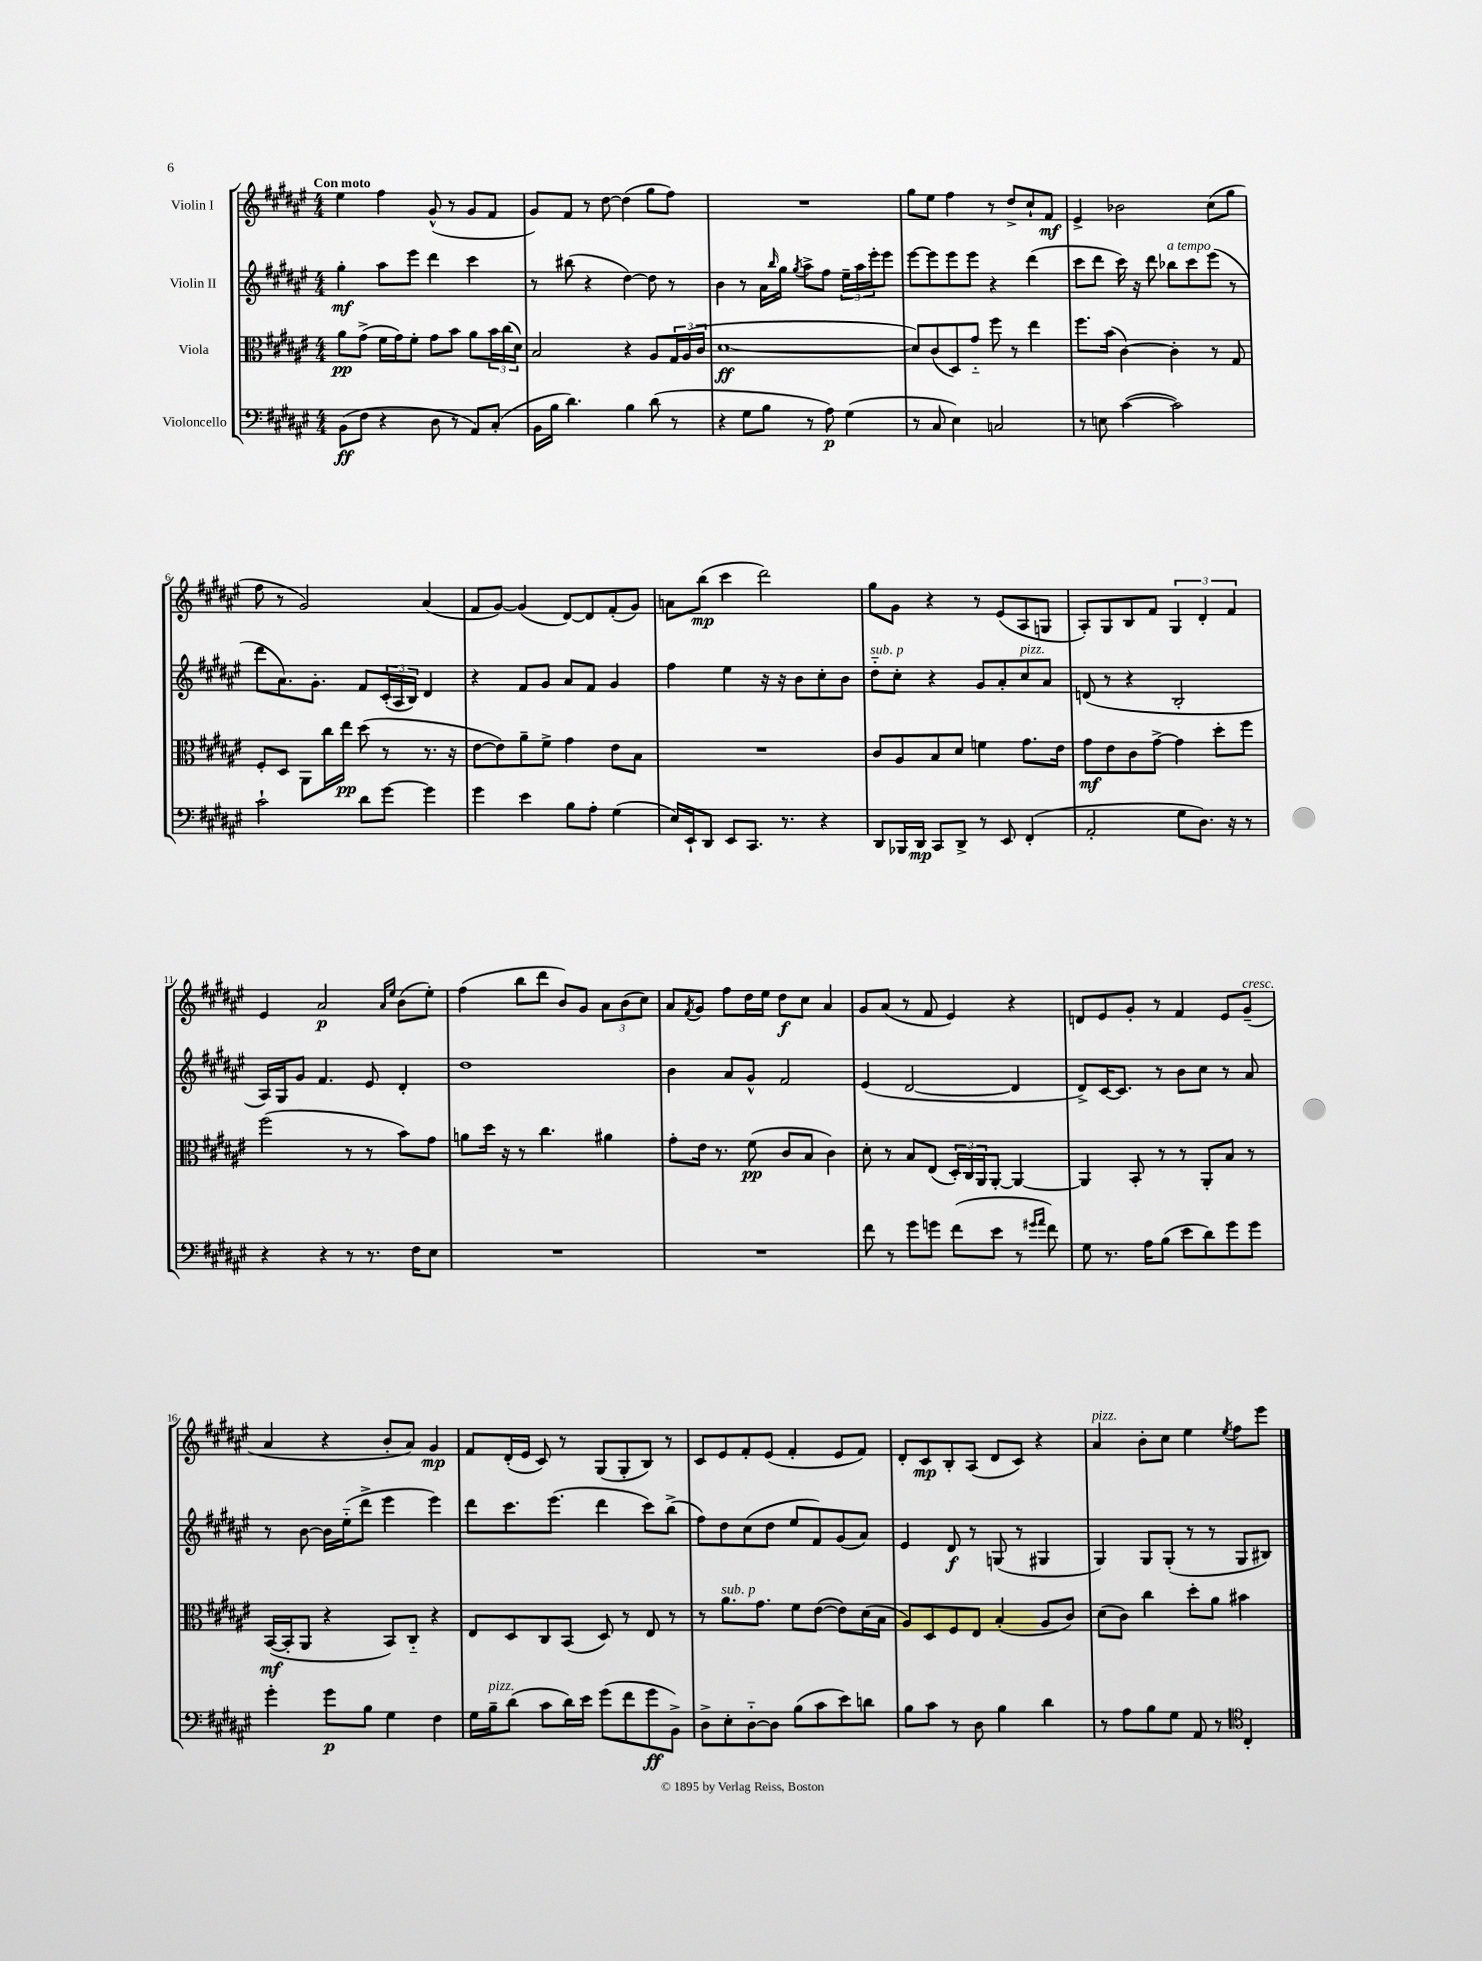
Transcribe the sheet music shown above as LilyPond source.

<<
\new StaffGroup <<
\new Staff = "s0" \with { instrumentName = "Violin I" } {
    \clef treble \key fis \major \numericTimeSignature \time 4/4 \tempo "Con moto"
    eis''4 fis''4 gis'8-^( r8 gis'8 fis'8 |
    gis'8) fis'8 r8 dis''8~ dis''4( gis''8 fis''8) |
    R1 |
    gis''8 eis''8 fis''4 r8 dis''8-> cis''8-! fis'8\mf |
    eis'4-> bes'2 cis''8( gis''8 |
    fis''8 r8 gis'2) ais'4( |
    fis'8 gis'8~) gis'4( dis'8~) dis'8 fis'8-.( gis'8) |
    a'8 b''8\mp( cis'''4 dis'''2) |
    gis''8 gis'8 r4 r8 eis'8( ais8 g8 |
    ais8-.) gis8 b8 fis'8 \tuplet 3/2 { gis4 dis'4-. fis'4 } |
    eis'4 ais'2\p \grace { ais'16 eis''16 } b'8( eis''8-.) |
    fis''4( b''8 dis'''8 b'8) gis'8 \tuplet 3/2 { ais'8 b'8( cis''8) } |
    ais'8 \acciaccatura { fis'8 } gis'8 fis''8 dis''16 eis''16 dis''8\f cis''8 ais'4 |
    gis'8 ais'8( r8 fis'8 eis'4) r4 |
    d'8 eis'8 gis'8-. r8 fis'4 eis'8 gis'8--^\markup { \italic "cresc." }( |
    ais'4 r4 b'8-. ais'8) gis'4\mp |
    fis'8 dis'16-.( eis'16 cis'8) r8 gis8( gis8-. b8) r8 |
    cis'8 eis'8 fis'8-. eis'8( fis'4-. eis'8 fis'8) |
    dis'8-. cis'8\mp b8-. ais8( dis'8 cis'8) r4 |
    ais'4^\markup { \italic "pizz." } b'8-. cis''8 eis''4 \acciaccatura { eis''8 } fis''8 eis'''8 \bar "|." |
}
\new Staff = "s1" \with { instrumentName = "Violin II" } {
    \clef treble \key fis \major \numericTimeSignature \time 4/4
    gis''4-.\mf ais''8 eis'''8 dis'''4 cis'''4 |
    r8 bis''8( r4 dis''4~) dis''8 r8 |
    b'4 r8 ais'16 \grace { b''16 } gis''16 \acciaccatura { gis''8 } ais''8-> fis''8 \tuplet 3/2 { eis''16-- ais''16 eis'''16-. } eis'''8 |
    eis'''8~ eis'''8 eis'''8 eis'''8 r4 dis'''4( |
    cis'''8 dis'''8 cis'''16) r16 dis'''8 bes''8^\markup { \italic "a tempo" } cis'''8 eis'''8( r8 |
    dis'''8 ais'8.) gis'8.-. fis'8 \tuplet 3/2 { cis'16-.( ais16 b16) } dis'4 |
    r4 fis'8 gis'8 ais'8 fis'8 gis'4 |
    fis''4 eis''4 r16 r16 b'8 cis''8-. b'8 |
    dis''8-_^\markup { \italic "sub. p" } cis''8-. r4 gis'8 ais'8-. cis''8^\markup { \italic "pizz." } ais'8 |
    d'8( r8 r4 b2-. |
    ais16) gis16 gis'8 fis'4. eis'8 dis'4-. |
    dis''1 |
    b'4 ais'8 gis'8-^ fis'2 |
    eis'4( dis'2~ dis'4 |
    dis'8->) cis'16~ cis'8. r8 b'8 cis''8 r8 ais'8 |
    r8 b'8~ b'16 eis''16-_( dis'''8-> eis'''4 eis'''4) |
    dis'''8 cis'''8. eis'''8.( dis'''4 cis'''8) b''8->( |
    fis''8) dis''8 cis''8( dis''8 eis''8 fis'8) gis'8( ais'8) |
    eis'4 dis'8\f r8 g8( r8 gis4 |
    gis4) gis8 gis8-.( r8 r8 gis8 bis8) \bar "|." |
}
\new Staff = "s2" \with { instrumentName = "Viola" } {
    \clef alto \key fis \major \numericTimeSignature \time 4/4
    ais'8\pp gis'8->( fis'16 gis'16) fis'8-. gis'8 b'8 ais'8 \tuplet 3/2 { b'16 cis''16( dis'16) } |
    b2 r4 ais8 \tuplet 3/2 { gis16 ais16( cis'16 } |
    dis'1~\ff |
    dis'8) cis'8( dis8) gis'8-_ fis''8 r8 eis''4 |
    fis''8. b'16( cis'4~) cis'4-. r8 gis8 |
    fis8-. dis8 ais,8 cis''16 eis''16\pp dis''8( r8 r8. r16 |
    eis'8~ eis'8) ais'8-- fis'8-> gis'4 eis'8 b8 |
    R1 |
    cis'8 ais8 b8 dis'8 f'4 gis'8. eis'16 |
    gis'8\mf eis'8 cis'8 gis'8~-> gis'4 dis''8-. fis''8 |
    fis''2( r8 r8 b'8) gis'8 |
    a'8 dis''16 r16 r8 cis''4. ais'4 |
    gis'8-. eis'16 r8. fis'8\pp( cis'8 b8 cis'4) |
    dis'8-. r8 b8 eis8( \tuplet 3/2 { dis16-.) cis16 ais,16 } ais,8~-. ais,4~ |
    ais,4 b,8-. r8 r8 ais,8-. b8 r8 |
    b,16~\mf( b,16-. ais,8 r4 b,8) cis8-_ r4 |
    eis8 dis8 cis8 b,8( dis8) r8 eis8 r8 |
    r8 ais'8.^\markup { \italic "sub. p" } gis'8. fis'8 eis'8~( eis'8) dis'16( b16 |
    ais8) dis8 fis8 eis8 b4-.( ais8 cis'8) |
    dis'8( cis'8) cis''4 dis''8-. ais'8 bis'4 \bar "|." |
}
\new Staff = "s3" \with { instrumentName = "Violoncello" } {
    \clef bass \key fis \major \numericTimeSignature \time 4/4
    b,8\ff( fis8 r4 dis8 r8 ais,8) cis8-.( |
    b,16 b16 dis'4.) b4 dis'8( r8 |
    r4 gis8 b8 r8 ais8\p) gis4( |
    r8 cis8 eis4) c2 |
    r8 e8 cis'4~( cis'2) |
    cis'2-! dis'8 gis'8~ gis'4 |
    gis'4 eis'4 b8 ais8-. gis4( |
    eis16) eis,16-! dis,8 eis,8 cis,8. r8. r4 |
    dis,8 bes,,16 dis,16\mp cis,8 dis,8-> r8 eis,8 fis,4-.( |
    ais,2-. gis8 dis8.) r16 r8 |
    r4 r4 r8 r8. fis16 eis8 |
    R1 |
    R1 |
    fis'8 r8 gis'8 g'8 fis'8( eis'8 r8 \grace { gis'16 ais'16 } fis'8) |
    gis8 r8. ais16 b8( eis'8 dis'8) gis'8 gis'8 |
    gis'4-. gis'8\p b8 gis4 fis4 |
    gis16 b16--^\markup { \italic "pizz." } dis'8( cis'8 dis'16) eis'16 gis'8( fis'8 gis'8\ff b,8->) |
    dis8-> eis8-. dis8~-_ dis8 b8( cis'8 eis'8) d'8 |
    b8 cis'8 r8 dis8 b4 dis'4 |
    r8 ais8 b8 gis8 ais,8 r8 \clef tenor cis4-. \bar "|." |
}
>>
>>
